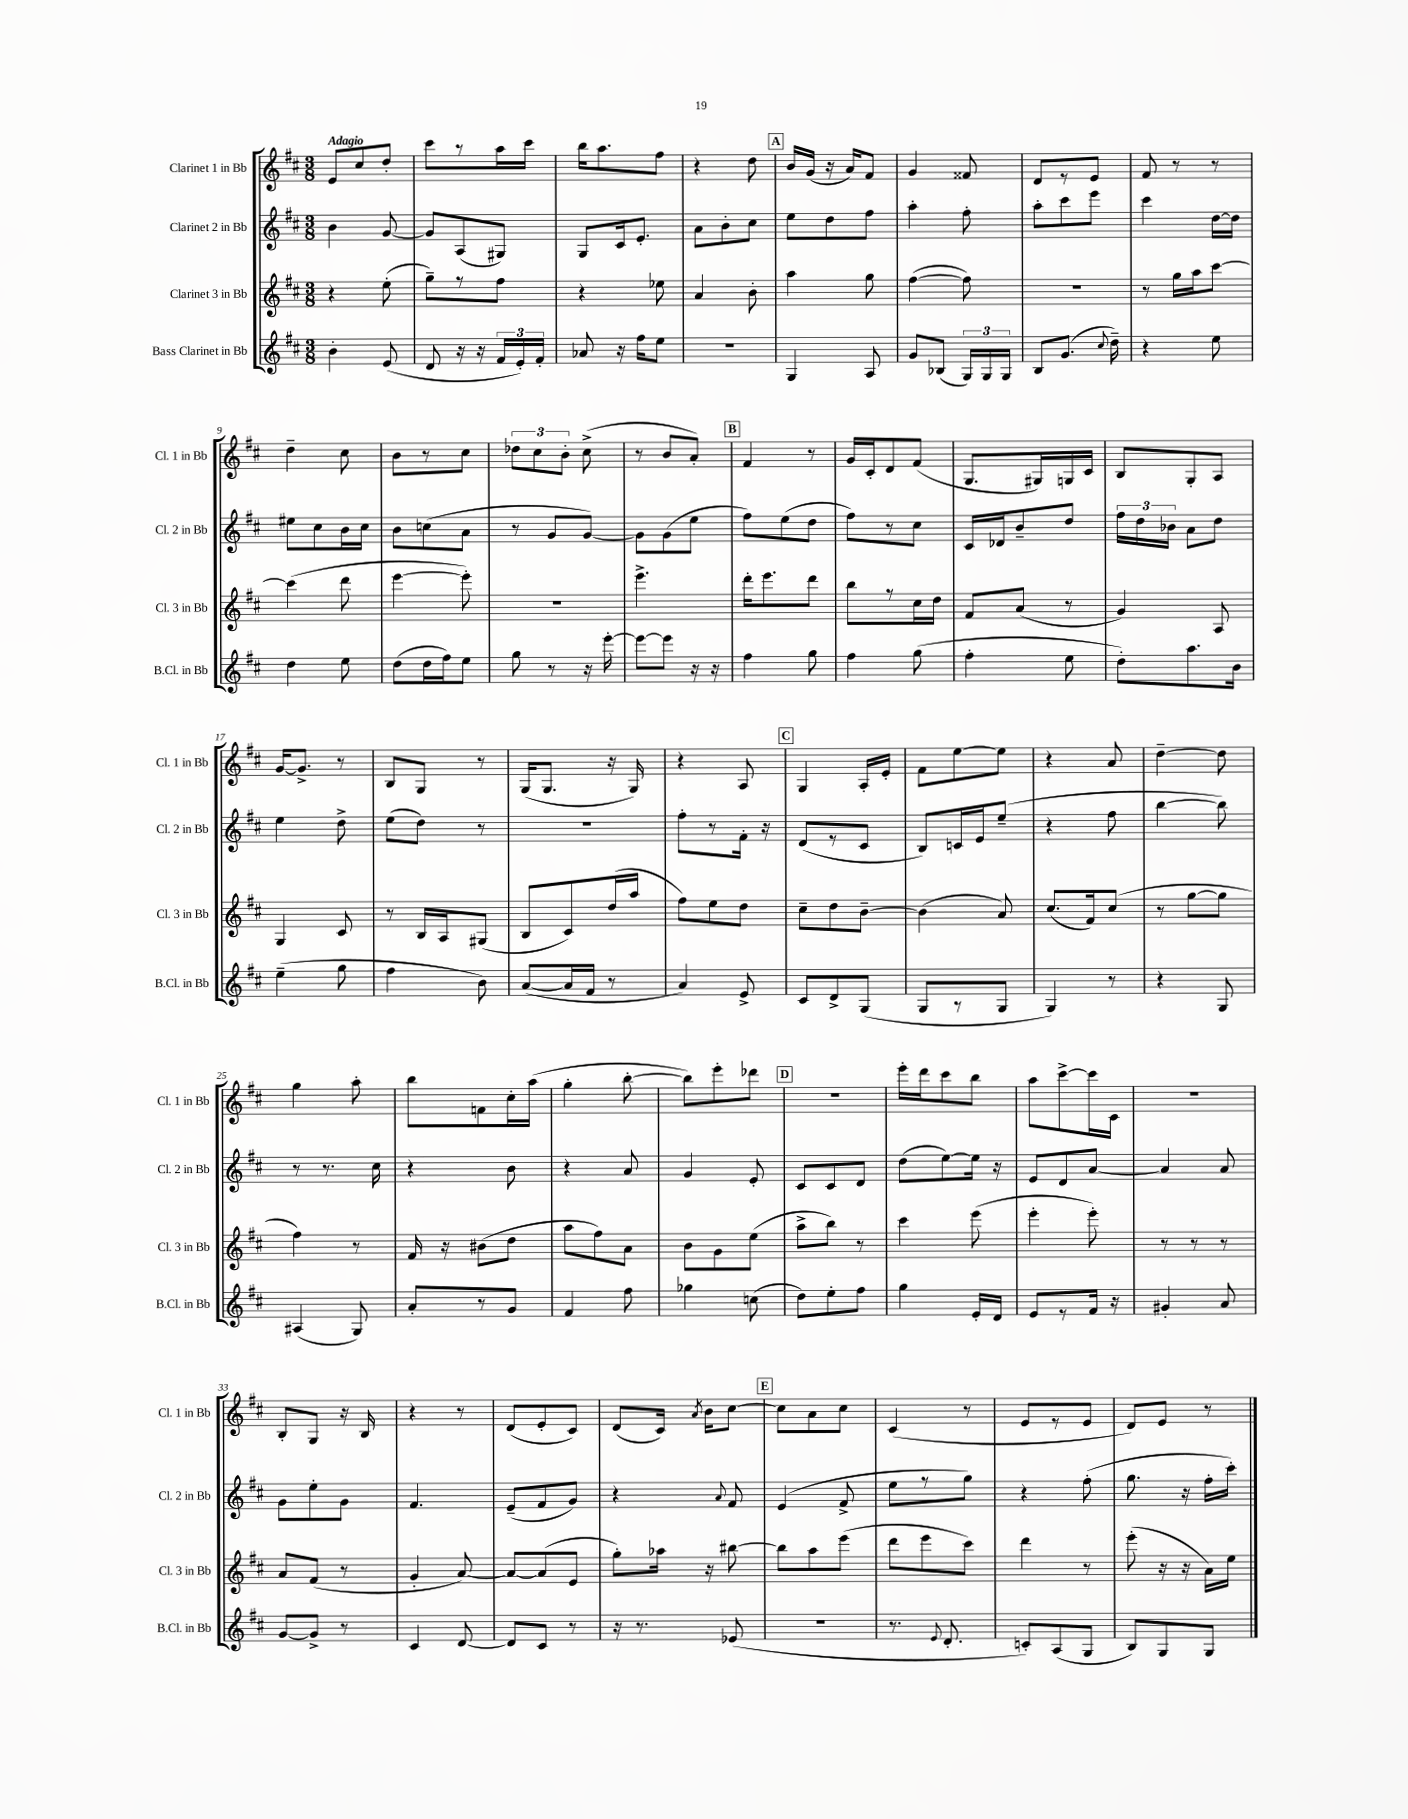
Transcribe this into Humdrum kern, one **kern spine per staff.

**kern	**kern	**kern	**kern
*staff4	*staff3	*staff2	*staff1
*clefG2	*clefG2	*clefG2	*clefG2
*k[f#c#]	*k[f#c#]	*k[f#c#]	*k[f#c#]
*M3/8	*M3/8	*M3/8	*M3/8
4b'	4r	4b	8e
.	.	.	8cc#
(8e	(8ee'	[8g	8dd'
=	=	=	=
8d	8gg~)	8g]	8ccc#
16r	8r	(8A	8r
16r	.	.	.
24f#	8ff#	8G#)	16aa
24e')	.	.	.
.	.	.	16ccc#
24f#'	.	.	.
=	=	=	=
8a-	4r	8G	16bb
.	.	.	8.aa
16r	.	16c#	.
16ff#	.	8.e'	.
8ee	8ee-	.	8ff#
=	=	=	=
4.r	4a	8a	4r
.	.	8b'	.
.	8b'	8cc#	8dd
=	=	=	=
4G	4aa	8ee	16b
.	.	.	(16g
.	.	8dd	16r
.	.	.	16a)
8A	8gg	8ff#	8f#
=	=	=	=
8g	([4ff#	4aa'	4g
(8B-	.	.	.
24G)	8ff#])	8ff#'	8f##
24G	.	.	.
24G	.	.	.
=	=	=	=
8B	4.r	8aa'	8d
(8.g	.	8ccc#	8r
.	.	8eee	8e
8qqcc#	.	.	.
16dd~)	.	.	.
=	=	=	=
4r	8r	4ccc#	8f#
.	16gg	.	8r
.	16aa	.	.
8ee	[8ccc#	[16dd	8r
.	.	16dd]	.
=	=	=	=
4dd	(4ccc#]	8ee#	4dd~
.	.	8cc#	.
8ee	8ddd	16b	8cc#
.	.	16cc#	.
=	=	=	=
(8dd	[4eee	8b	8b
16dd	.	(8cc	8r
16ff#)	.	.	.
8ee	8eee'])	8a	8cc#
=	=	=	=
8gg	4.r	8r	12dd-
.	.	.	12cc#
8r	.	8g	.
.	.	.	12b'
16r	.	[8g)	(8cc#^
[16eee'	.	.	.
=	=	=	=
8eee_	4.eee^	8g]	8r
8eee]	.	(8g	8b
16r	.	8ee	8a')
16r	.	.	.
=	=	=	=
4ff#	16ddd'	8ff#)	4f#
.	8.eee	.	.
.	.	(8ee	.
8gg	8ddd	8dd	8r
=	=	=	=
4ff#	8bb	8ff#)	16g
.	.	.	16c#'
.	8r	8r	8d
(8gg	16cc#	8cc#	(8f#
.	16dd	.	.
=	=	=	=
4ff#'	8f#	16c#	8.G
.	.	16d-	.
.	(8a	8b~	.
.	.	.	16G#)
8ee	8r	8dd	16G
.	.	.	16c#
=	=	=	=
8dd')	4g)	24ff#	8B
.	.	24dd	.
.	.	24b-	.
8.aa	.	8a	8G'
.	8A	8dd	8A
16b	.	.	.
=	=	=	=
(4ee~	4G	4ee	[16g
.	.	.	8.g^]
8gg	8c#	8dd^	8r
=	=	=	=
4ff#	8r	(8ee	8B
.	16B	8dd)	8G
.	16A	.	.
8b)	(8G#	8r	8r
=	=	=	=
([8a	8B	4.r	(16G
.	.	.	8.G
16a]	8c#)	.	.
16f#	.	.	.
8r	(16dd	.	16r
.	16aa	.	16G)
=	=	=	=
4a)	8ff#)	8ff#'	4r
.	8ee	8r	.
8e^	8dd	16f#'	8A
.	.	16r	.
=	=	=	=
8c#	8cc#~	(8d	4G
8d^	8dd	8r	.
(8G	[8b~	8c#	16A'
.	.	.	16e'
=	=	=	=
8G	(4b]	8B)	8f#
8r	.	16c	[8ee
.	.	16e	.
8G	8a)	(8ee~	8ee]
=	=	=	=
4G)	(8.cc#	4r	4r
.	16f#)	.	.
8r	(8cc#	8ff#	8a
=	=	=	=
4r	8r	[4bb	[4dd~
.	[8gg	.	.
8G	8gg]	8bb])	8dd]
=	=	=	=
(4A#	4ff#)	8r	4gg
.	.	8.r	.
8G)	8r	.	8aa'
.	.	16cc#	.
=	=	=	=
8a'	16f#	4r	8bb
.	16r	.	.
8r	(8b#	.	8f
8g	8dd	8b	16cc#'
.	.	.	(16aa
=	=	=	=
4f#	8aa	4r	4gg'
.	8ff#)	.	.
8ff#	8a	8a	[8bb'
=	=	=	=
4gg-	8b	4g	8bb])
.	8g	.	8eee'
(8cc	(8ee	8e'	8ddd-
=	=	=	=
8dd)	8aa^	8c#	4.r
8ee'	8bb)	8c#	.
8ff#	8r	8d	.
=	=	=	=
4gg	4ccc#	(8dd	16eee'
.	.	.	16ddd
.	.	[8ee)	8ccc#
16e'	(8eee	16ee]	8bb
16d	.	16r	.
=	=	=	=
8e	4eee'	8e	8aa
8r	.	8d	[8ccc#^
16f#	8eee')	[8a	16ccc#]
16r	.	.	16c#
=	=	=	=
4g#'	8r	4a]	4.r
.	8r	.	.
8a	8r	8a	.
=	=	=	=
[8g	8a	8g	8B'
8g^]	(8f#	8ee'	8G
8r	8r	8g	16r
.	.	.	16B
=	=	=	=
4c#	4g'	4.f#	4r
[8d	[8a)	.	8r
=	=	=	=
8d]	8a_	(8e~	(8d
8c#	(8a]	8f#	8e'
8r	8e	8g)	8c#)
=	=	=	=
16r	8gg')	4r	(8d
8.r	.	.	.
.	16aa-	.	16c#)
.	.	.	8qa
.	16r	.	16b
.	.	8qqa	.
(8e-	[8bb#	8f#	[8cc#
=	=	=	=
4.r	8bb#]	(4e	8cc#]
.	8aa	.	8a
.	(8eee	8f#^	8cc#
=	=	=	=
8.r	8ddd	8ee	(4c#
.	8eee	8r	.
8qqe	.	.	.
8.d'	.	.	.
.	8ccc#)	8gg)	8r
=	=	=	=
8c')	4ddd	4r	8e
(8A	.	.	8r
8G	8r	(8ff#'	8e
=	=	=	=
8B)	(8eee'	8.gg	8d)
8G	16r	.	8e
.	16r	16r	.
8G	16a)	16ff#'	8r
.	16ee	16ccc#')	.
==	==	==	==
*-	*-	*-	*-
